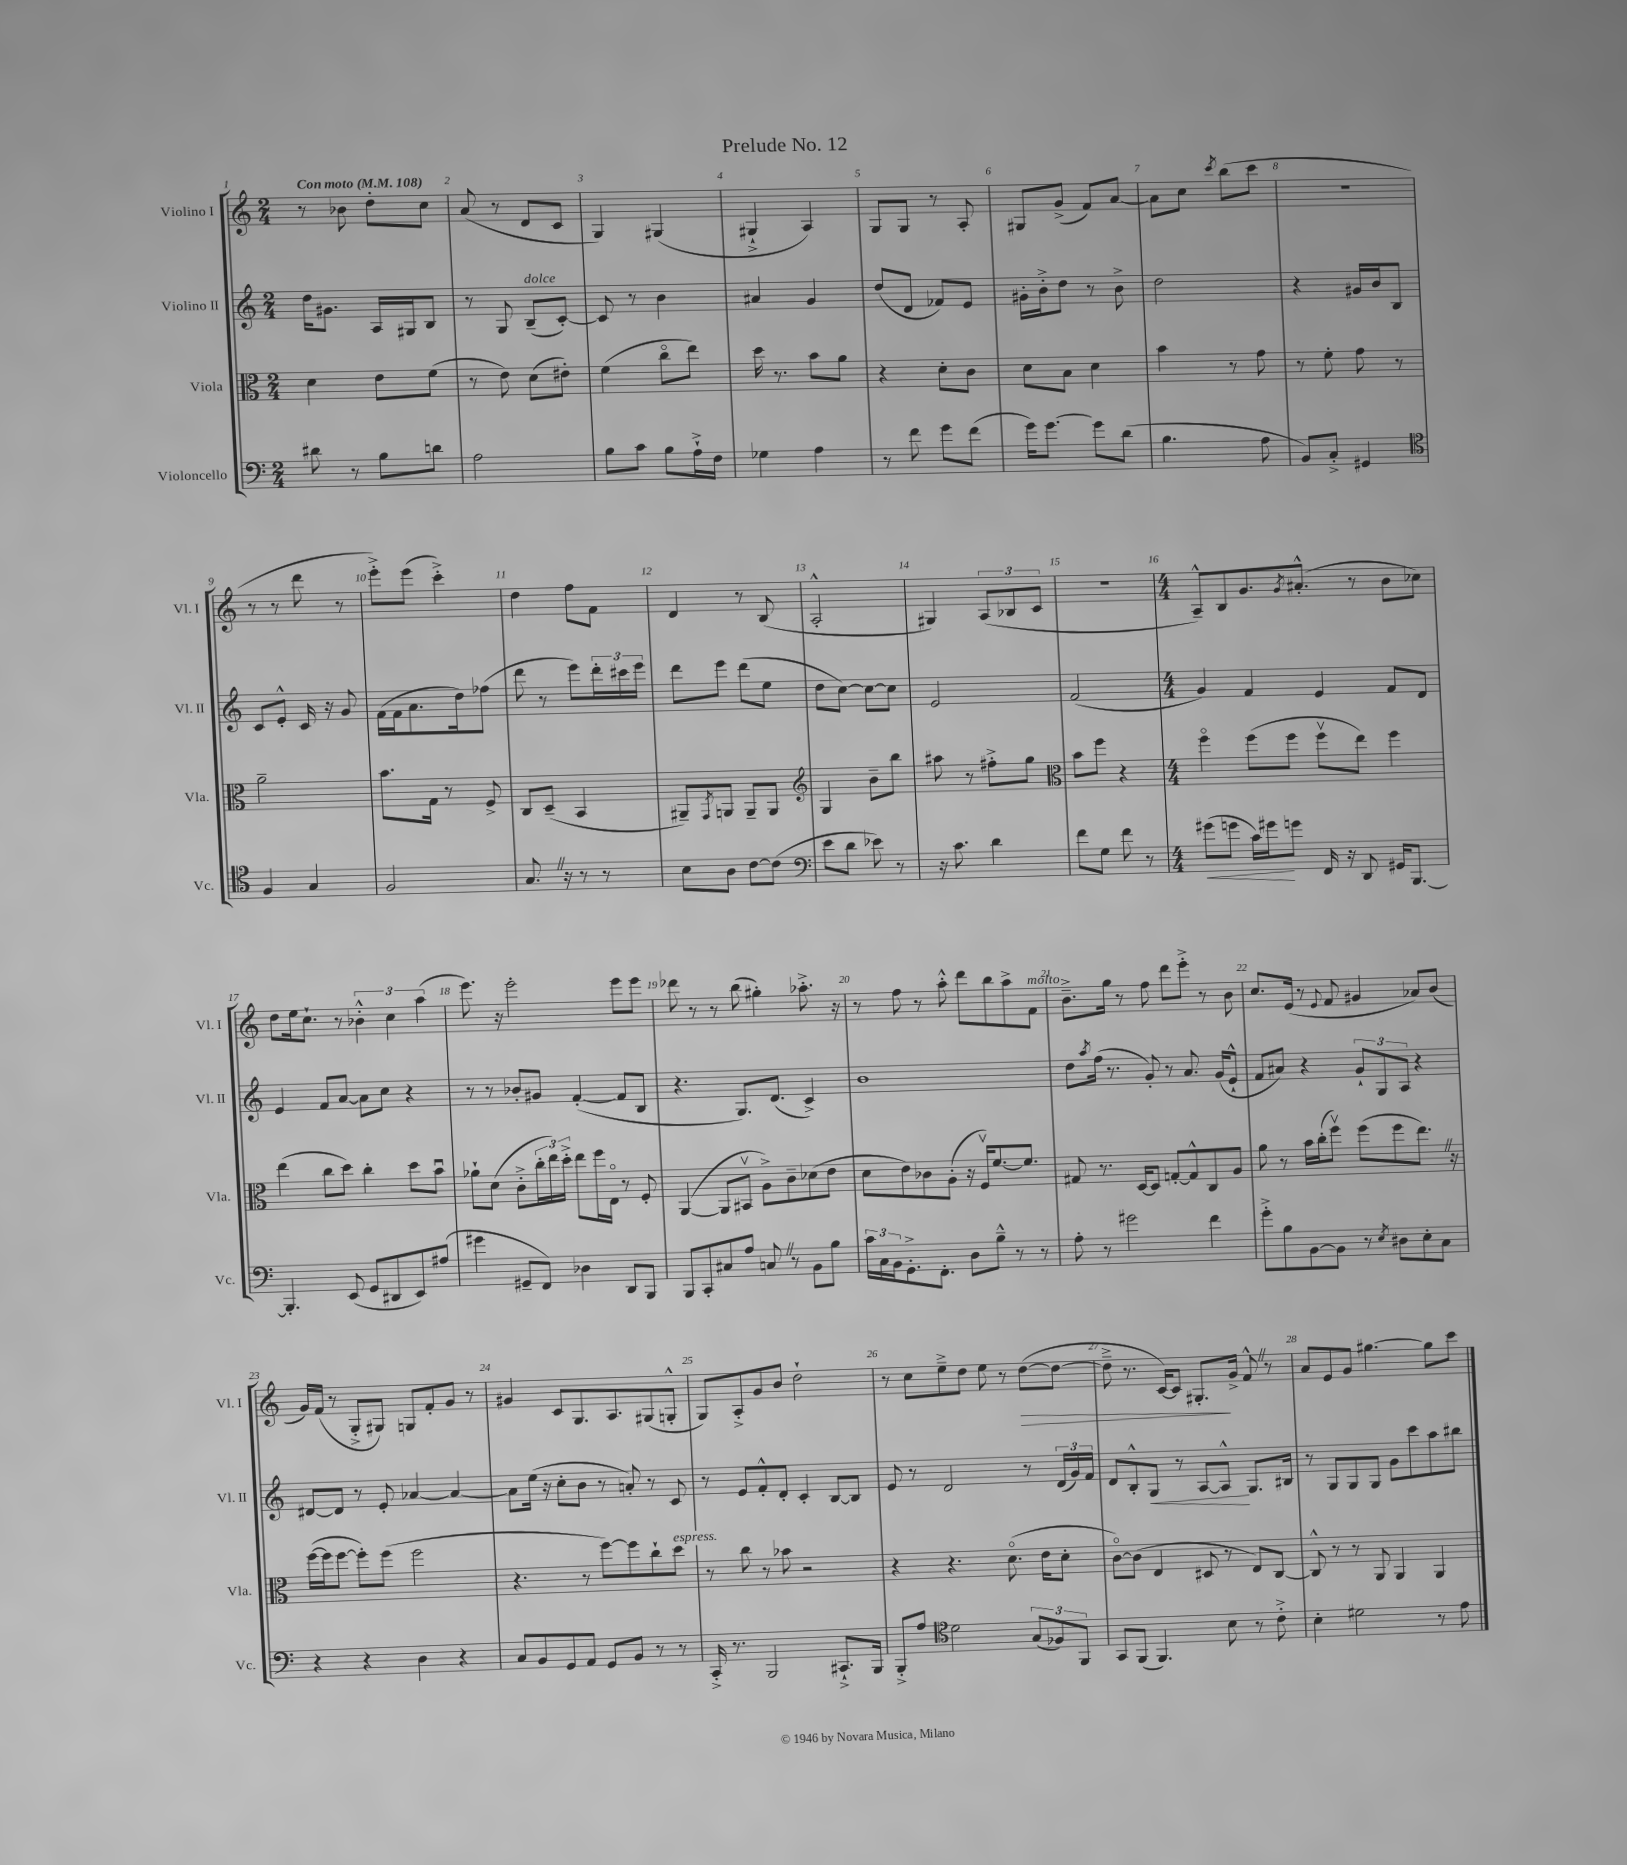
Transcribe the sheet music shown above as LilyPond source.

\header { title = "Prelude No. 12" }
<<
\new StaffGroup <<
\new Staff = "s0" \with { instrumentName = "Violino I" shortInstrumentName = "Vl. I" } {
    \clef treble \key c \major \numericTimeSignature \time 2/4 \tempo "Con moto" 4 = 108
    r8 bes'8 d''8-. c''8 |
    a'8( r8 d'8 c'8 |
    g4) gis4( |
    gis4-!-> a4) |
    g8 g8 r8 a8-. |
    gis8 g'8->( f'8) a'8~ |
    a'8 c''8 \acciaccatura { c'''8 } b''8( c'''8 |
    R2 |
    r8 r8 d'''8 r8 |
    e'''8-.->) e'''8( c'''4-.->) |
    d''4 f''8 f'8 |
    d'4 r8 b8( |
    a2-.-^ |
    gis4) \tuplet 3/2 { a8( bes8 c'8 } |
    r2 |
    \numericTimeSignature \time 4/4 a8---^) b8 g'8. \acciaccatura { g'8 } ais'8.-.-^( r8 b'8 ces''8) |
    d''8 e''16 c''8.-! r8 \tuplet 3/2 { bes'4-.-^ c''4 a''4( } |
    e'''8.) r16 e'''2-. e'''8 e'''8 |
    des'''8 r8 r8 b''8( gis''4-.) aes''8.-.-> r16 |
    r8 f''8 r8 a''8-.-^ d'''8 b''8 a''8-> f'8^\markup { \italic "molto" } |
    b'8.---> g''16 r8 f''8 d'''8 e'''8-.-> r8 b'8 |
    c''8. e'16( r8 \appoggiatura { e'8 } f'8 gis'4 aes'8) b'8( |
    g'16) f'16( r8 g8-.-> gis8) g8 f'8-. g'8 r8 |
    gis'4 c'8 g8. a8. gis8( g8-.-^ |
    g8) a8-.-> g'8 b'8 d''2-! |
    r8 c''8 e''8---> d''8 e''8 r8 d''8~\>( d''8~ |
    d''8---> r8. c'16~) c'8 gis8.-.\! g'16-> f'8-^ \once \override BreathingSign.text = \markup { \musicglyph "scripts.caesura.straight" } \breathe r8 |
    a'8 e'8 g'8 gis''4.~ gis''8 c'''8 \bar "|." |
}
\new Staff = "s1" \with { instrumentName = "Violino II" shortInstrumentName = "Vl. II" } {
    \clef treble \key c \major \numericTimeSignature \time 2/4
    d''16 gis'8. a16 gis16 b8 |
    r8 g8 b8--^\markup { \italic "dolce" }( c'8~-.) |
    c'8 r8 b'4 |
    ais'4 g'4 |
    d''8( d'8 fes'8) e'8 |
    gis'16-. b'16-.-> d''8 r8 b'8-> |
    d''2 |
    r4 gis'16 b'16 b8 |
    c'8 e'8-.-^ c'16 r16 g'8 |
    f'16( f'16 a'8. d''16) fes''8( |
    d'''8 r8 e'''8) \tuplet 3/2 { d'''16-. cis'''16 e'''16 } |
    d'''8 e'''8 d'''8( e''8 |
    d''8 c''8~) c''8~ c''8 |
    e'2 |
    f'2( |
    \numericTimeSignature \time 4/4 g'4) f'4 e'4 f'8 d'8 |
    e'4 f'8 a'8~ a'8 c''8 r4 |
    r8 r8 bes'8-. gis'8 f'4~-.( f'8 b8 |
    r4. g8.) d'8.( c'4->) |
    b'1 |
    d''8 \acciaccatura { a''8 } f''16( r8. g'8-.) r8 a'8. g'16( e'8-!-^ |
    f'8 ais'8) r4 \tuplet 3/2 { g'8-! g8 a8 } r4 |
    dis'8~ dis'8 r8 e'8-. aes'4~ aes'4~ |
    aes'8 e''16( r16 c''8-. b'8 r8 a'8-.) r8 c'8 |
    r8 e'8 f'8-.-^ d'8-. c'4-. b8~ b8 |
    e'8 r8 d'2 r8 \tuplet 3/2 { d'16( g'16) f'16 } |
    d'8 b8-.-^ g8\< r8 a8~ a8-^\! g8. bis16 |
    r8 g8 g8 g8 g'8 c'''8 a''8 bis''8 \bar "|." |
}
\new Staff = "s2" \with { instrumentName = "Viola" shortInstrumentName = "Vla." } {
    \clef alto \key c \major \numericTimeSignature \time 2/4
    d'4 e'8 f'8( |
    r8 e'8) d'8( eis'8-.) |
    f'4( c''8\flageolet e''8) |
    d''16 r8. b'8 a'8 |
    r4 d'8-. c'8 |
    d'8 b8 d'4 |
    b'4 r8 g'8 |
    r8 f'8-. g'8 r8 |
    a'2-- |
    b'8. g16 r8 f8-> |
    c8 d8--( b,4 |
    ais,8--) \acciaccatura { g,8 } a,8 a,8-- a,8 |
    \clef treble g4 b'8-- b''8 |
    ais''8 r8 fis''8-.-> g''8 |
    \clef alto b'8 f''8 r4 |
    \numericTimeSignature \time 4/4 f''4\flageolet f''8( f''8 f''8\upbow e''8) f''4 |
    e''4( c''8 d''8) c''4-. d''8 b'8\downbow |
    aes'8-! d'8( c'8-.-> \tuplet 3/2 { c''16-. e''16) d''16-.-> } e''8 f''16 e16\flageolet r8 f8-. |
    a,4~( a,8 bis,8\upbow a8->) c'8-- des'8( e'8 |
    d'8 e'8) ces'8 a8-.( r16 f16\upbow) f'8.~ f'8. |
    gis8 r8. d16~ d8 g8~-. g8-^ c8 a8 |
    a'8 r8 b'16 c''16-.( f''8\upbow) f''8( f''8 e''8.) \once \override BreathingSign.text = \markup { \musicglyph "scripts.caesura.straight" } \breathe r16 |
    f''16~( f''16 f''8~ f''8-.) f''8( f''2 |
    r4. r8 f''8~) f''8 c''8-! d''8^\markup { \italic "espress." } |
    r8 c''8 r8 bes'8 r2 |
    r4 r4. d'8.\flageolet( e'16 d'8-. |
    c'8~\flageolet) c'8( e4 dis8 r8 e8) c8~ |
    c8-^ r8 r8 a,8 a,4 a,4 \bar "|." |
}
\new Staff = "s3" \with { instrumentName = "Violoncello" shortInstrumentName = "Vc." } {
    \clef bass \key c \major \numericTimeSignature \time 2/4
    dis'8 r8 b8 d'8 |
    a2 |
    b8 c'8 b8 a16-!-> f16 |
    ges4 a4 |
    r8 f'8 g'8 f'8( |
    g'16) g'8.~ g'8 d'8( |
    b4. a8 |
    b,8) c8-.-> gis,4 |
    \clef tenor f4 g4 |
    f2 |
    g8. \once \override BreathingSign.text = \markup { \musicglyph "scripts.caesura.straight" } \breathe r16 r8 r8 |
    b8 a8 c'8~ c'8( |
    \clef bass e'8 d'8 ees'8) r8 |
    r16 c'8. d'4 |
    f'8 g8 f'8 r8 |
    \numericTimeSignature \time 4/4 gis'8\<( g'8 c'16) gis'16\! g'8 f,16 r16 d,8 gis,16 b,,8.~ |
    b,,4.-. e,8( g,8 dis,8 e,8) ais8( |
    gis'4 gis,8-- f,8) des4 d,8 b,,8 |
    b,,8 c,8-. cis8 a8 c8 \once \override BreathingSign.text = \markup { \musicglyph "scripts.caesura.straight" } \breathe r8 b,8 b8 |
    \tuplet 3/2 { c'16 c16 b,16 } g,8.-.-> f,8.-. d8 b8---^ r8 r8 |
    a8-. r8 gis'2 f'4 |
    g'8-.-> b8 b,8~ b,8 r8 \acciaccatura { e8 } dis8 e8-. c8 |
    r4 r4 d4 r4 |
    c8 b,8 g,8 a,8 g,8 b,8 r8 r8 |
    c,16-.-> r8. b,,2 cis,8.-!-> b,,16 |
    b,,8-.-> a8 \clef tenor d'2 \tuplet 3/2 { g8( fes8) f,8 } |
    g,8 f,8( f,4.) b8 r8 c'8-.-> |
    b4-. dis'2 r8 e'8 \bar "|." |
}
>>
>>
\layout { \context { \Score \override BarNumber.break-visibility = ##(#f #t #t) barNumberVisibility = #all-bar-numbers-visible } }
